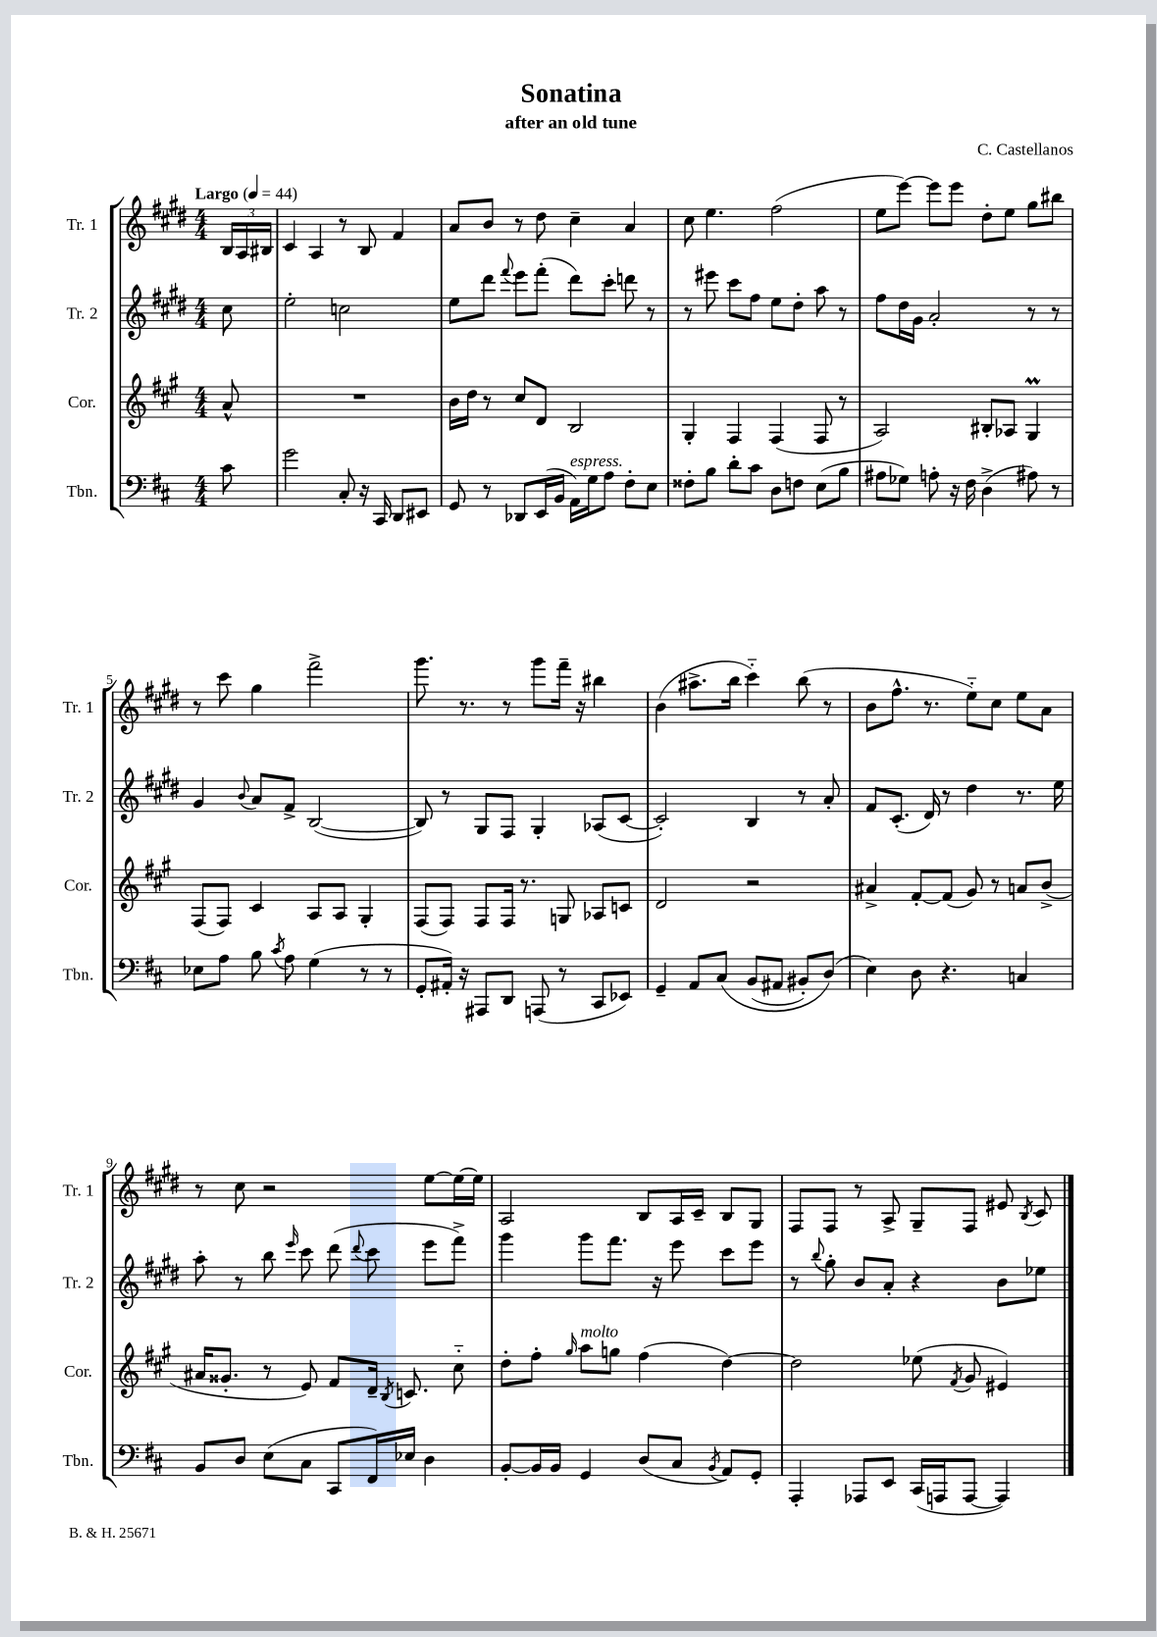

**kern	**kern	**kern	**kern
*staff4	*staff3	*staff2	*staff1
*clefF4	*clefG2	*clefG2	*clefG2
*k[f#c#]	*k[f#c#g#]	*k[f#c#g#d#]	*k[f#c#g#d#]
*M4/4	*M4/4	*M4/4	*M4/4
*MM44	*MM44	*MM44	*MM44
8c#\	8a^^/	8cc#\	24B/LL
.	.	.	24A/
.	.	.	24B#/JJ
=	=	=	=
2g\	1r	2ee'\	4c#/
.	.	.	4A/
8C#'/	.	2cc\	8r
16r	.	.	8B/
16CC#/	.	.	.
8DD/L	.	.	4f#/
8EE#/J	.	.	.
=	=	=	=
8GG/	16b\LL	8ee\L	8a/L
.	16dd\JJ	.	.
8r	8r	8ddd#\J	8b/J
.	.	8qqfff#/	.
8DD-/L	8cc#/L	8eee\L	8r
(16EE/L	8d/J	(8fff#'\J	8dd#\
16BB/JJ	.	.	.
16AA\LL)	2B/	8ddd#\L)	4cc#~\
16G\J	.	.	.
8A\J	.	8ccc#'\J	.
8F#'\L	.	8ddd\	4a/
8E\J	.	8r	.
=	=	=	=
8F##'\L	4G#'/	8r	8cc#\
8B\J	.	8eee#\	4.ee\
8d'\L	4F#/	8ccc#\L	.
8c#\J	.	8ff#\J	.
8D\L	(4F#/	8ee\L	(2ff#\
8F\J	.	8dd#'\J	.
(8E\L	8F#/	8aa\	.
8B\J	8r	8r	.
=	=	=	=
8A#\L	2A/)	8ff#\L	8ee\L
8G-\J)	.	16dd#\L	[8eee\J)
.	.	16g#\JJ	.
8A'\	.	2a'/	8eee\]L
16r	.	.	8eee\J
16F#\	.	.	.
(4D^\	8B#'/L	.	8dd#'\L
.	8A-/J	.	8ee\J
8A#\)	4G#/	8r	8gg#\L
8r	.	8r	8bb#\J
=	=	=	=
8E-\L	(8F#/L	4g#/	8r
8A\J	8F#/J)	.	8ccc#\
.	.	8qqb/	.
8B\	4c#/	8a/L	4gg#\
8qc#/	.	.	.
8A\	.	8f#^/J	.
(4G\	8A/L	([2B/	2fff#^\
.	8A/J	.	.
8r	4G#'/	.	.
8r	.	.	.
=	=	=	=
8GG'/L	(8F#/L	8B/])	8.ggg#\
16AA#'/Jk)	8F#/J)	8r	.
16r	.	.	8.r
8AAA#/L	8F#/L	8G#/L	.
8DD/J	16F#/Jk	8F#/J	8r
.	8.r	.	.
(8AAA/	.	4G#'/	8ggg#\L
8r	8G/	.	16fff#~\Jk
.	.	.	16r
8CC#/L	8A-/L	(8A-/L	4bb#\
8EE-/J)	8c/J	[8c#/J	.
=	=	=	=
4GG~/	2d/	2c#'/])	(4b\
8AA/L	.	.	8.aa#^\L
&(8C#/J	.	.	.
.	.	.	16bb\Jk
(8BB/L	2r	4B/	4ccc#'~\)
8AA#/J	.	.	.
8BB#'/L)	.	8r	(8bb\
(8D/J&)	.	8a'/	8r
=	=	=	=
4E\)	4a#^/	8f#/L	8b\L
.	.	(8.c#'/J	8.ff#^^\J
8D\	[8f#'/L	.	.
.	.	16d#/)	8.r
4.r	(8f#/]J	8r	.
.	8g#/)	4dd#\	8ee'~\L)
.	8r	.	8cc#\J
4C/	8a/L	8.r	8ee\L
.	(8b^/J	.	8a\J
.	.	16ee\	.
=	=	=	=
8BB/L	16a#/LK	8aa'\	8r
.	8.g##'/J	.	.
8D/J	.	8r	8cc#\
(8E\L	8r	8bb\	2r
.	.	16qqeee/	.
8C#\J	8e/)	8ccc#\	.
8CC#/L	8f#/L	(8ddd#\	.
.	.	8qqddd#/	.
16FF#/L)	16d~/Jk	8ccc#\	.
.	8qB/	.	.
16E-/JJ	8.c/	.	.
4D\	.	8eee\L	[8ee\L
.	8cc#'~\	8fff#^\J)	16ee\_L
.	.	.	16ee\]JJ
=	=	=	=
[8BB'/L	8dd'\L	4ggg#\	2A/
16BB/]L	8ff#'\J	.	.
16BB/JJ	.	.	.
.	16qqgg#/	.	.
4GG/	8aa\L	8ggg#\L	.
.	8gg\J	8.fff#\J	.
(8D/L	(4ff#\	.	8B/L
.	.	16r	.
8C#/J	.	8eee\	16A/L
.	.	.	16c#~/JJ
8qBB/	.	.	.
8AA/L)	[4dd\)	8ccc#\L	8B/L
8GG'/J	.	8eee\J	8G#/J
=	=	=	=
4AAA'/	2dd\]	8r	8F#/L
.	.	8qqbb/	.
.	.	8gg#'\	8F#/J
8AAA-/L	.	8b/L	8r
8EE/J	.	8a'/J	8A^/
(16CC#/LL	(8ee-\	4r	8G#~/L
16AAA/J	.	.	.
.	8qf#/	.	.
[8AAA/J	8g#/	.	8F#/J
4AAA/])	4e#/)	8b\L	8e#/
.	.	.	8qB/
.	.	8ee-\J	8c#/
==	==	==	==
*-	*-	*-	*-
